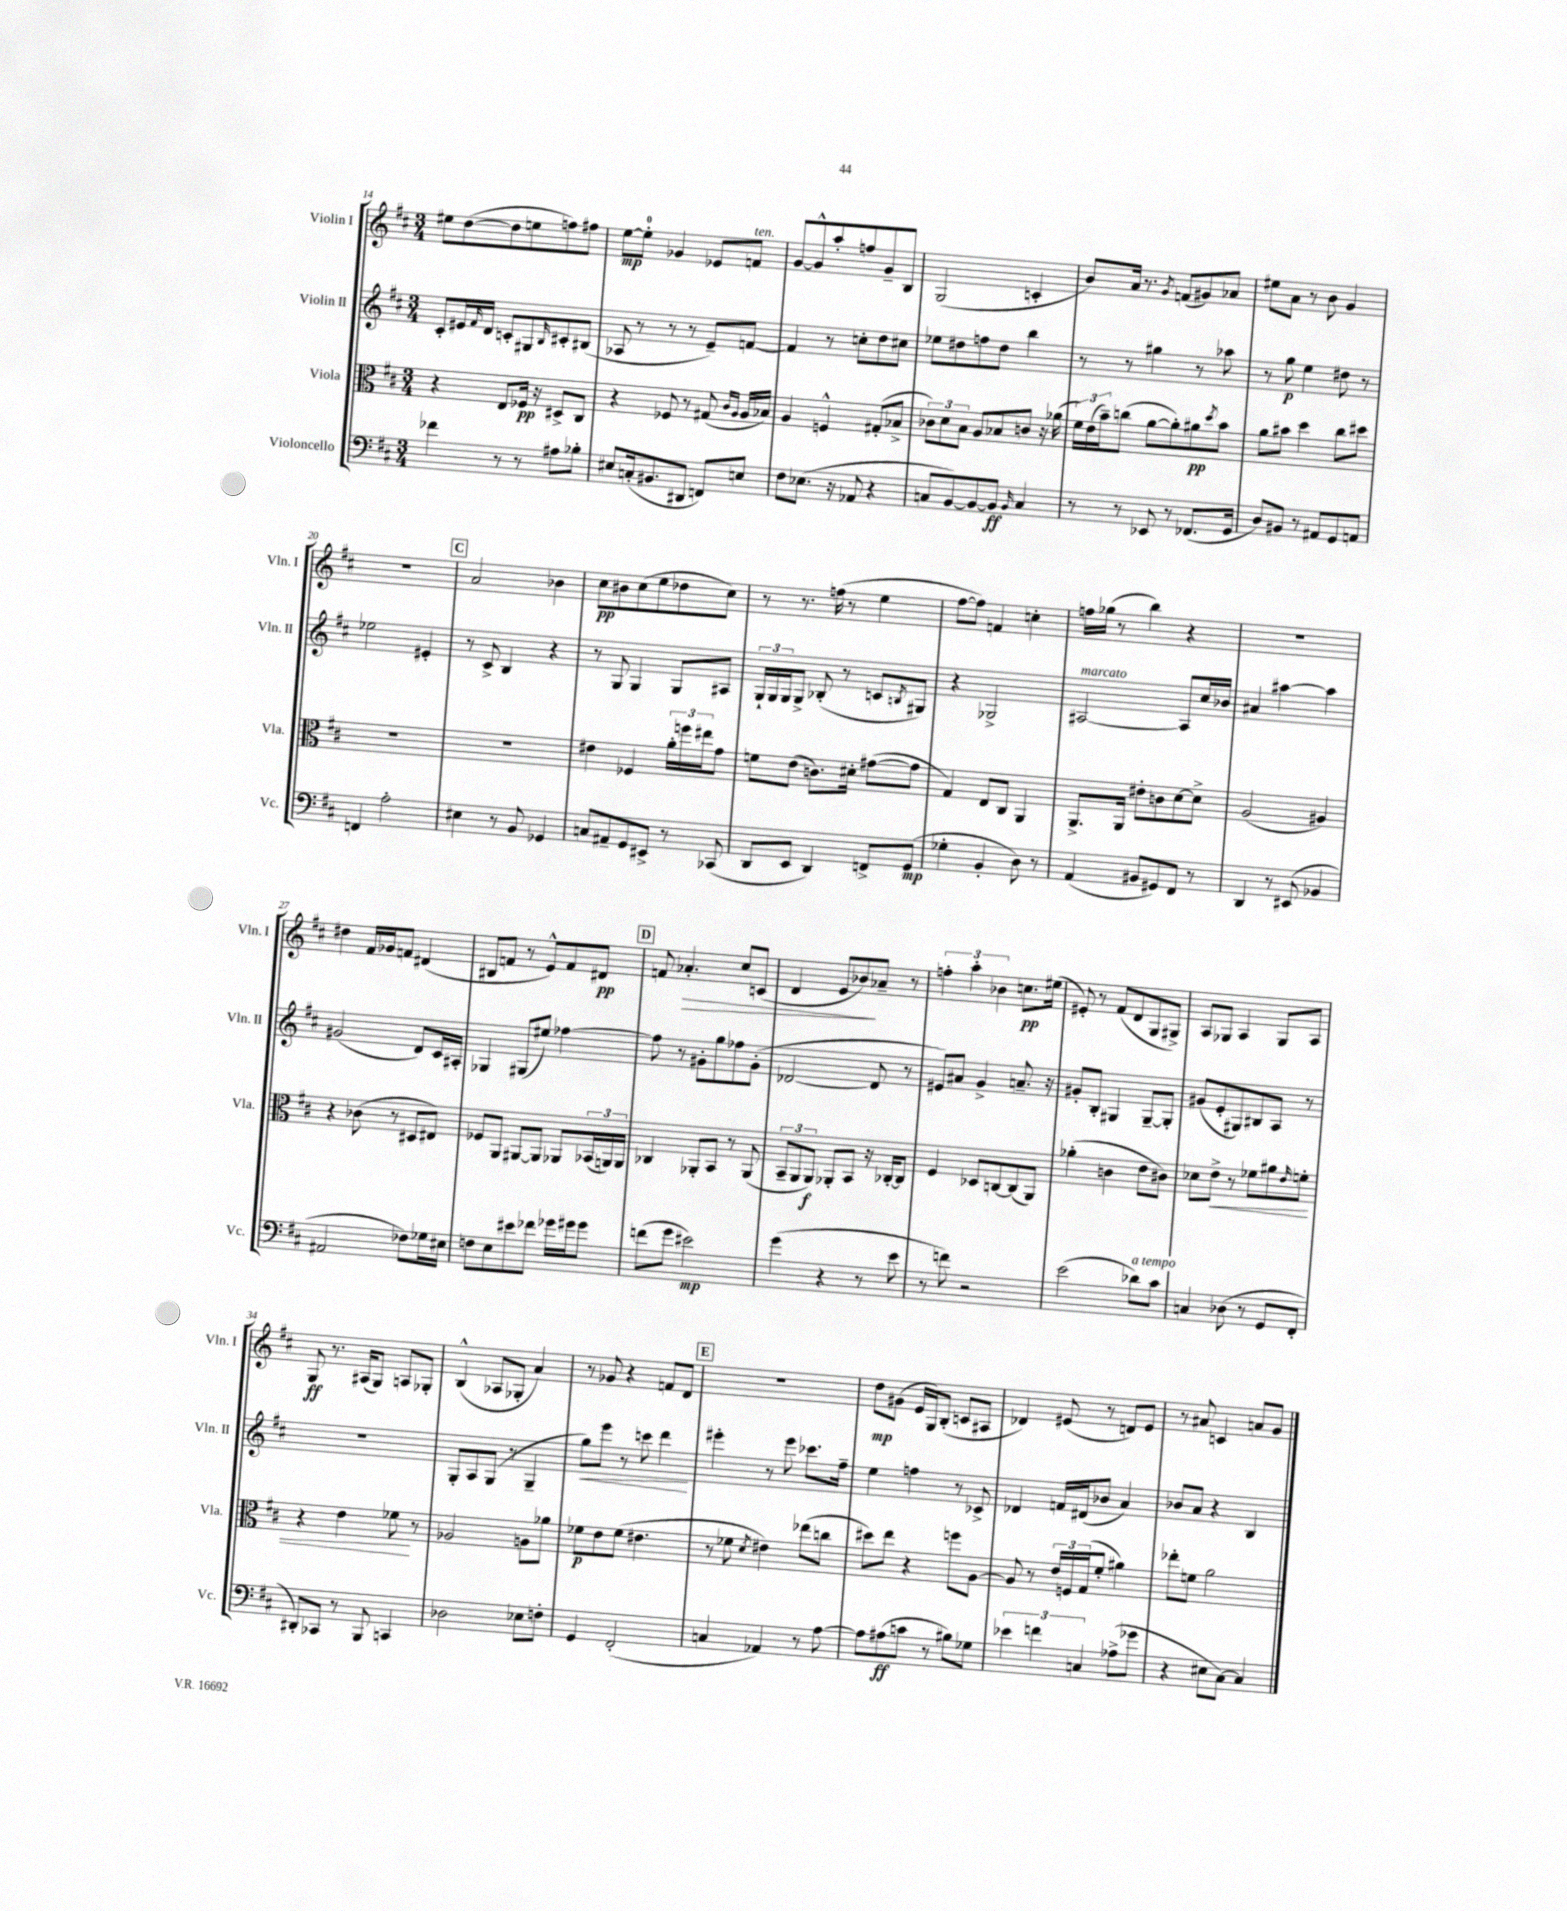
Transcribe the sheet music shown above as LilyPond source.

<<
\new StaffGroup <<
\new Staff = "s0" \with { instrumentName = "Violin I" shortInstrumentName = "Vln. I" } {
    \clef treble \key d \major \numericTimeSignature \time 3/4
    eis''8 d''8~( d''8 e''8 f''8) fis''8 |
    e''8~\mp e''8-0-. ges'4 ees'8 f'8^\markup { \italic "ten." } |
    g'8~ g'8-^ a''8-. f''8 g'8-- b8 |
    g2( c'4-. |
    b'8) a'16 r8. \acciaccatura { g'8 } f'8( gis'8) aes'8 |
    eis''8 a'8 r8 b'8 g'4 |
    R2. |
    \mark \markup { \box "C" } a'2 bes'4 |
    cis''8\pp bis'8 cis''8( e''8 des''8 cis''8) |
    r8 r8. f''16( r8 e''4 |
    fis''8~ fis''8) f'4 c''4-. |
    f''16 ges''16( r8 b''4) r4 |
    R2. |
    dis''4 fis'16 ges'16 f'8 dis'4( |
    bis8 f'8 r8 e'8-^) f'8 dis'8\pp |
    \mark \markup { \box "D" } f'8 aes'4.-.\> cis''8 c'8( |
    d'4 e'8 bes'8\!) aes'8-- r8 |
    \tuplet 3/2 { f''4-. a''4-. bes'4 } c''8.\pp eis''16( |
    eis'8-.) r8 fis'8( d'8 g8 gis8->) |
    a8 ges8 a4 ges8 a8 |
    g8\ff r8. ais16( g8) a8 ges8-. |
    b4-^( aes8 ges8-. a'4) |
    r8 ges'8 r4 f'8 d'8 |
    \mark \markup { \box "E" } R2. |
    d''8\mp gis'8( e'16 g16) b8-.( c'8 ais8 |
    des'4) eis'8( r8 d'8) eis'8 |
    r8 ais'8 c'4 a'8 g'8 \bar "|." |
}
\new Staff = "s1" \with { instrumentName = "Violin II" shortInstrumentName = "Vln. II" } {
    \clef treble \key d \major \numericTimeSignature \time 3/4
    cis'8-. eis'16 \grace { fis'16 } d'16 c'8-. gis8 \grace { b16 } cis'8-. bis8( |
    aes8 r8 r8 r8 e'8--) f'8~ |
    f'4 r8 c''8-. d''8 cis''8 |
    ees''8 dis''8 f''8 dis''8 b''4 |
    r8 r8 gis''4 r8 aes''8 |
    r8 g''8\p e''4 dis''8 r8 |
    ees''2 eis'4-. |
    \mark \markup { \box "C" } r8 cis'8-> b4 r4 |
    r8 g8 g4 g8 ais8 |
    \tuplet 3/2 { g16-! g16 g16 } g8-> bes8-.( r8 c'8 \acciaccatura { b8 } gis8) |
    r4 ges2-> |
    ais2~^\markup { \italic "marcato" } ais8 cis''16 bes'16 |
    ais'4 ais''4~ ais''4 |
    gis'2( d'8) cis'16 ais16-. |
    ges4 gis8( eis''8) fes''4~ |
    \mark \markup { \box "D" } fes''8 r8 gis'8-. g''8 fes''8 gis'8-.( |
    des'2~ des'8 r8 |
    eis'8) ais'8 g'4-> a'8.-- r16 |
    gis'8-. b8-. gis4 gis8~-- gis8-. |
    gis'8( e'8-. gis8) bis8 a8 r8 |
    R2. |
    g8-. a8 g8( r8 g4-- |
    g''8\<) e'''8 r8 c'''8 d'''4\! |
    \mark \markup { \box "E" } eis'''4-. r8 eis'''8 ces'''8. fis''16-- |
    e''4 f''4 r8 ces'8-> |
    des'4 f'16 dis'16( bes'8 a'4) |
    bes'8 a'8 r4 b4 \bar "|." |
}
\new Staff = "s2" \with { instrumentName = "Viola" shortInstrumentName = "Vla." } {
    \clef alto \key d \major \numericTimeSignature \time 3/4
    r4 e8 fes16\pp r16 dis8-> cis8 |
    r4 fes8 r8 gis8( \grace { cis'16 a16 } a16 bes16) |
    a4 f4-^ gis8-.( bes8-> |
    \tuplet 3/2 { ces'8) d'8 b8 } a8 bes8 c'8 r16 aes'16( |
    \tuplet 3/2 { fis'16) e'16( b'16--) } c''8( a'8~ a'8-.) ais'8\pp \acciaccatura { d''8 } b'8 |
    a'8 bis'8 d''4 cis''8 dis''8 |
    R2. |
    \mark \markup { \box "C" } R2. |
    eis'4 fes4 \tuplet 3/2 { a'16-. f''16 eis''16 } g'8 |
    f'8 e'8( c'8.) dis'16-. gis'8~( gis'8 |
    g4) e8 cis8 a,4 |
    a,8.-> a,16 eis'8-. c'8 d'8~ d'8-> |
    a2( ais4) |
    r4 ces'8( r8 dis8 eis8) |
    fes8 a,8 ais,8~ ais,8 aes,8 \tuplet 3/2 { bes,16( a,16) a,16 } |
    \mark \markup { \box "D" } ces4 aes,8-. b,8 r8 aes,8( |
    \tuplet 3/2 { b,8-- a,8 a,8\f) } aes,8-. b,8 r16 ces16~-. ces8 |
    fis4 des8 c8~ c8( a,8) |
    aes'4-.( c'4 e'8 cis'8) |
    des'8 e'8->\< r8 fes'8 ais'8 \grace { e'16 } f'8-. |
    r4 e'4 fes'8\! r8 |
    aes2 a8 aes'8 |
    fes'8\p e'8 fes'8( eis'4. |
    \mark \markup { \box "E" } r8 fes'8 \acciaccatura { d'8 } eis'4) ees''8( c''8 |
    dis''8) e''8 r4 f''8 a8~ |
    a8 r8 \tuplet 3/2 { e'16 f16 g16( } fis'8-. ais'4) |
    ees''8-. f'8 a'2 \bar "|." |
}
\new Staff = "s3" \with { instrumentName = "Violoncello" shortInstrumentName = "Vc." } {
    \clef bass \key d \major \numericTimeSignature \time 3/4
    fes'4 r8 r8 ais8 bes8-. |
    eis8 c16-.( bis,8. dis,8 f,8) e8 |
    fis8 ees8.( r16 aes,8 r4 |
    c8 b,8~) b,8~ b,8\ff \grace { b,16 } c4 |
    r8 r8 ees,8 r8 fes,8.( g,16 |
    d8) bis,8 r8 ais,8 g,8 a,8 |
    f,4 a2-. |
    \mark \markup { \box "C" } eis4 r8 b,8 ges,4 |
    c8 ais,8-- g,8 eis,8-> r8 ces,8( |
    d,8 e,8 d,4) f,8-> g,8\mp( |
    ges4-. b,4-. d8) r8 |
    a,4( bis,8 gis,8) fis,8 r8 |
    d,4 r8 eis,8( bes,4 |
    ais,2 fes8) ges16 eis16 |
    f8 e8 eis'8 fes'8 ges'16 gis'16 gis'8 |
    \mark \markup { \box "D" } f'8( g'8 eis'2\mp) |
    g'4( r4 r8 e'8 |
    r8 f'8) r2 |
    e'2( des'8^\markup { \italic "a tempo" }) cis'8 |
    c4 des8( r8 g,8 fis,8-. |
    dis,8-.) ces,8 r8 b,,8 c,4 |
    des2 ees8 f8-. |
    g,4 fis,2-.( |
    \mark \markup { \box "E" } c4 aes,4) r8 a8~ |
    a8 ais8\ff( c'8 r8 bis8) ges8 |
    \tuplet 3/2 { ees'4 f'4 c4 } aes8->( ges'8 |
    r4 eis8 cis8~) cis4 \bar "|." |
}
>>
>>
\layout { \context { \Score currentBarNumber = #14 } }
